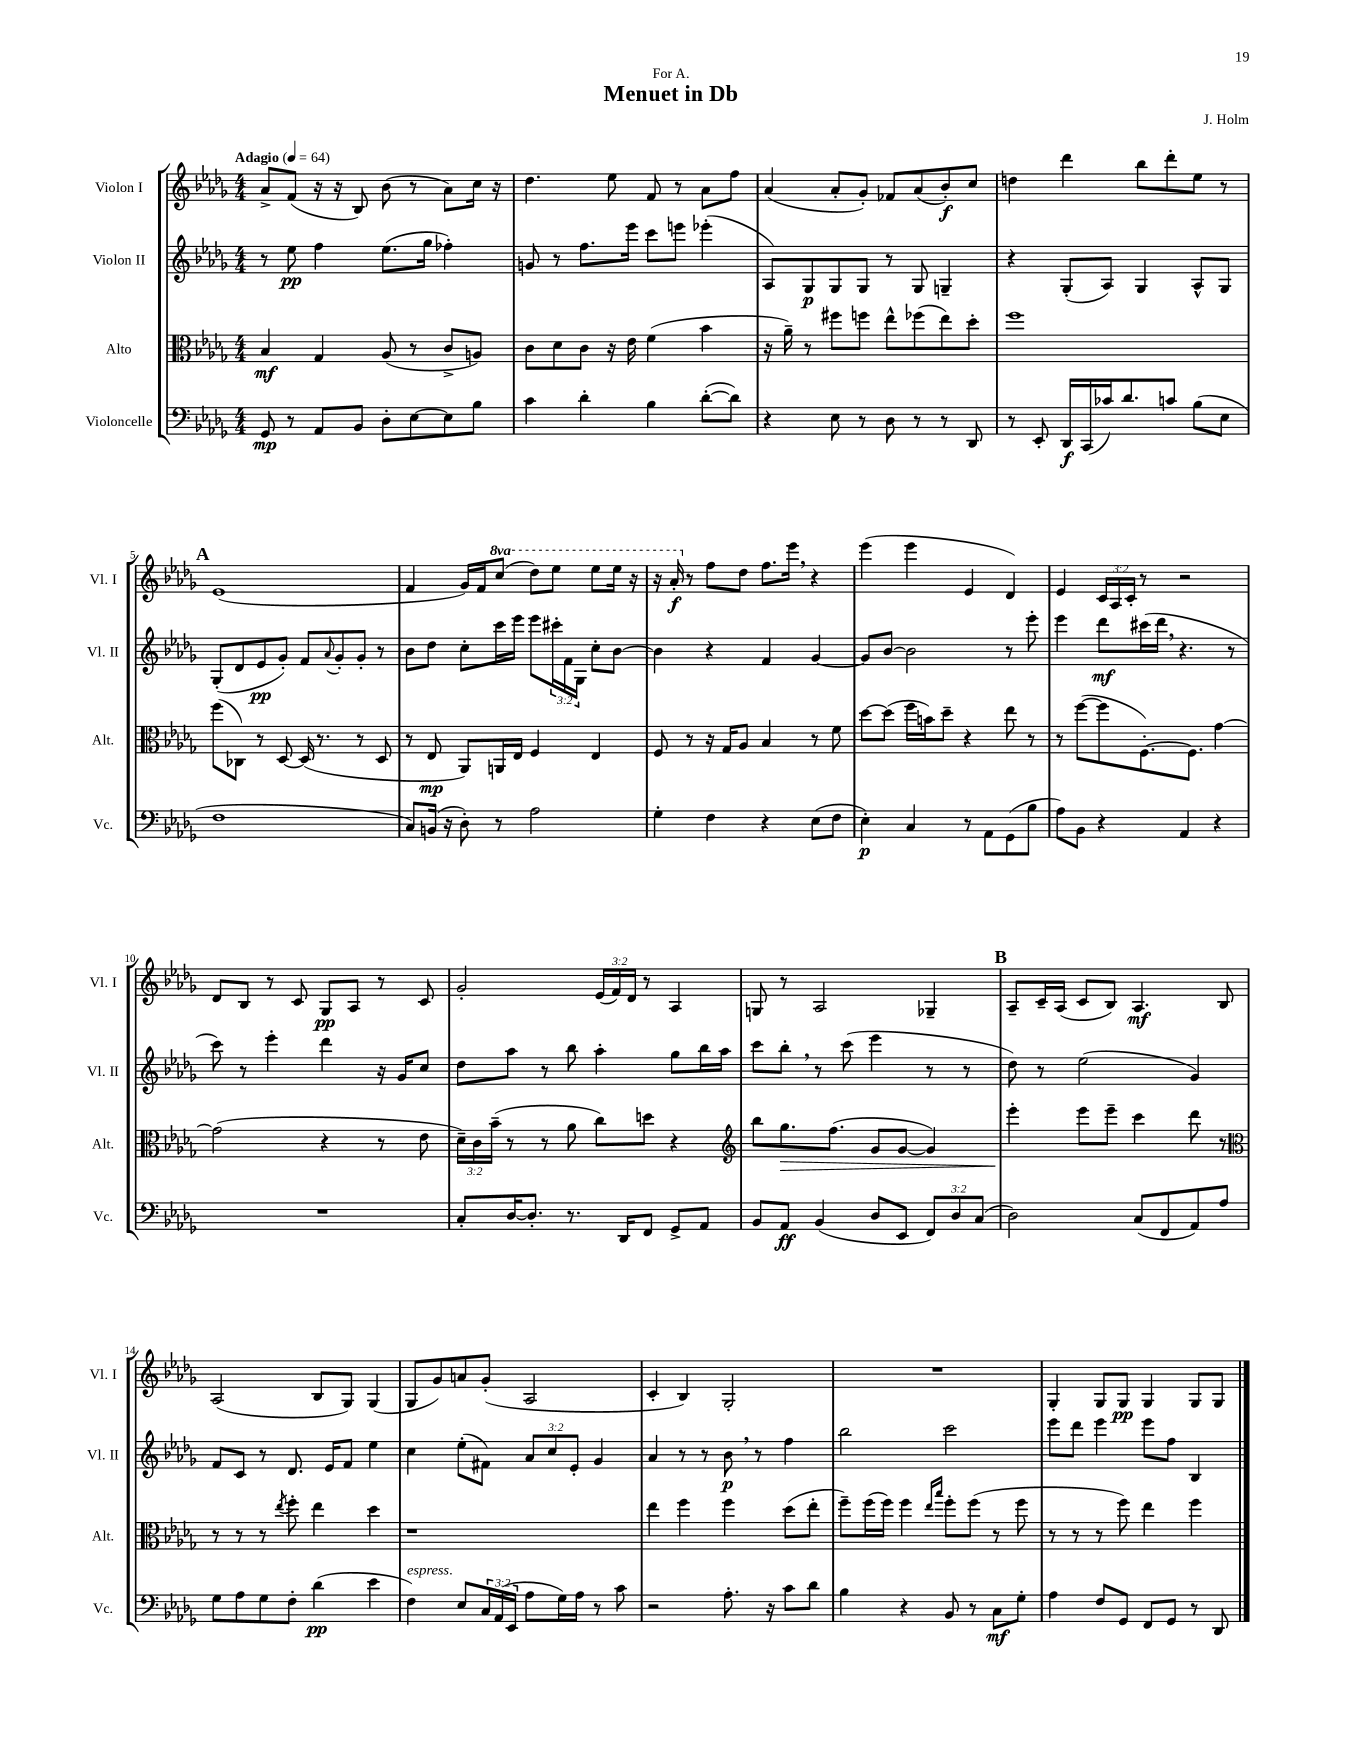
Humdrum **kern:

**kern	**dynam	**kern	**dynam	**kern	**dynam	**kern	**dynam
*part4	*part4	*part3	*part3	*part2	*part2	*part1	*part1
*staff4	*staff4	*staff3	*staff3	*staff2	*staff2	*staff1	*staff1
*I"Violoncelle	*	*I"Alto	*	*I"Violon II	*	*I"Violon I	*
*I'Vc.	*	*I'Alt.	*	*I'Vl. II	*	*I'Vl. I	*
*clefF4	*	*clefC3	*	*clefG2	*	*clefG2	*
*k[b-e-a-d-g-]	*	*k[b-e-a-d-g-]	*	*k[b-e-a-d-g-]	*	*k[b-e-a-d-g-]	*
*M4/4	*	*M4/4	*	*M4/4	*	*M4/4	*
*MM64	*	*MM64	*	*MM64	*	*MM64	*
=1	=1	=1	=1	=1	=1	=1	=1
!	!	!	!	!	!	!LO:TX:a:B:t=Adagio	!
8GG-/	mp	4B-/	mf	8r	.	8a-^/L	.
8r	.	.	.	8ee-\	pp	(8f/J	.
8AA-/L	.	4G-/	.	4ff\	.	16r	.
.	.	.	.	.	.	16r	.
8BB-/J	.	.	.	.	.	8B-/)	.
8D-'\L	.	(8A-/	.	(8.ee-\L	.	(8b-\	.
[8E-\	.	8r	.	.	.	8r	.
.	.	.	.	16gg-\Jk	.	.	.
8E-\]	.	8c^/L	.	4ff-X'\)	.	8a-\L)	.
8B-\J	.	8An/J)	.	.	.	16cc\Jk	.
.	.	.	.	.	.	16r	.
=2	=2	=2	=2	=2	=2	=2	=2
4c\	.	8c\L	.	8gn/	.	4.dd-\	.
.	.	8d-\	.	8r	.	.	.
4d-'\	.	8c\J	.	8.ff\L	.	.	.
.	.	16r	.	.	.	8ee-\	.
.	.	16e-\	.	16eee-\Jk	.	.	.
4B-\	.	(4f\	.	8ccc\L	.	8f/	.
.	.	.	.	8eeen\J	.	8r	.
([8d-'\L	.	4b-\	.	(4eee-X'\	.	8a-\L	.
8d-\J])	.	.	.	.	.	8ff\J	.
=3	=3	=3	=3	=3	=3	=3	=3
4r	.	16r	.	8A-/L)	.	(4a-/	.
.	.	16a-~\)	.	.	.	.	.
.	.	8r	.	8G-/	p	.	.
8E-\	.	8ff#X\L	.	8G-/	.	8a-'/L	.
8r	.	8ffn\J	.	8G-/J	.	8g-'/J)	.
8D-\	.	8ee-^^\L	.	8r	.	8f-X/L	.
8r	.	(8ff-X\	.	8G-/	.	(8a-/	.
8r	.	8ee-\)	.	4Gn~/	.	8b-'/)	f
8DD-/	.	8dd-'\J	.	.	.	8cc/J	.
=4	=4	=4	=4	=4	=4	=4	=4
8r	.	1ff	.	4r	.	4ddn\	.
8EE-'/	.	.	.	.	.	.	.
16DD-/LL	f	.	.	(8G-'/L	.	4ddd-\	.
(16CC/	.	.	.	.	.	.	.
16c-X/J)	.	.	.	8A-/J)	.	.	.
8.d-/	.	.	.	.	.	.	.
.	.	.	.	4G-/	.	8bb-\L	.
8cn/J	.	.	.	.	.	8ddd-'\	.
(8B-\L	.	.	.	8A-^^/L	.	8ee-\J	.
8E-\J	.	.	.	8G-/J	.	8r	.
!!LO:LB:g=z
!!LO:REH:place=s1:t=A
=5	=5	=5	=5	=5	=5	=5	=5
1F	.	(8ff\L	.	(8G-'/L	.	(1e-	.
.	.	8C-X\J)	.	8d-/	.	.	.
.	.	8r	.	8e-/	pp	.	.
.	.	[8D-/	.	8g-'/J)	.	.	.
.	.	(16D-/]	.	8f/L	.	.	.
.	.	8.r	.	.	.	.	.
.	.	.	.	8qqa-/	.	.	.
.	.	.	.	8g-'/	.	.	.
.	.	8r	.	8g-'/J	.	.	.
.	.	8D-/	.	8r	.	.	.
=6	=6	=6	=6	=6	=6	=6	=6
8C/L)	.	8r	.	8b-\L	.	4f/	.
(16BBn/Jk	.	8E-/	mp	8dd-\J	.	.	.
16r	.	.	.	.	.	.	.
8D-'\)	.	8AA-/L)	.	8cc'\L	.	16g-/LL)	.
.	.	.	.	.	.	16f/J	.
*	*	*	*	*	*	*8va	*
8r	.	16AAn/L	.	16ccc\L	.	(8ccc/J	.
.	.	16E-/JJ	.	16eee-\JJ	.	.	.
2A-\	.	4F/	.	8eee-\L	.	8ddd-\L)	.
.	.	.	.	24ccc#X'\L	.	8eee-\J	.
.	.	.	.	24f\	.	.	.
.	.	.	.	24G-\JJ	.	.	.
.	.	4E-/	.	8cc'\L	.	8eee-\L	.
.	.	.	.	[8b-\J	.	16eee-\Jk	.
.	.	.	.	.	.	16r	.
=7	=7	=7	=7	=7	=7	=7	=7
4G-'\	.	8F/	.	4b-\]	.	16r	.
.	.	.	.	.	.	16aa-'/	f
*	*	*	*	*	*	*X8va	*
.	.	8r	.	.	.	8r	.
4F\	.	16r	.	4r	.	8ff\L	.
.	.	16G-/KL	.	.	.	.	.
.	.	8A-/J	.	.	.	8dd-\J	.
4r	.	4B-/	.	4f/	.	8.ff\L	.
.	.	.	.	.	.	16eee-,\Jk	.
(8E-\L	.	8r	.	[4g-/	.	4r	.
8F\J	.	8f\	.	.	.	.	.
=8	=8	=8	=8	=8	=8	=8	=8
4E-'\)	p	[8dd-\L	.	8g-/L]	.	(4eee-\	.
.	.	(8dd-\J]	.	[8b-/J	.	.	.
4C/	.	16ff\LL	.	2b-\]	.	4eee-\	.
.	.	16bn\J)	.	.	.	.	.
.	.	8dd-~\J	.	.	.	.	.
8r	.	4r	.	.	.	4e-/	.
8AA-\L	.	.	.	.	.	.	.
(8GG-\	.	8ee-\	.	8r	.	4d-/)	.
8B-\J	.	8r	.	8eee-'\	.	.	.
=9	=9	=9	=9	=9	=9	=9	=9
8A-\L)	.	8r	.	4eee-\	.	4e-/	.
8BB-\J	.	([8ff\L	.	.	.	.	.
4r	.	8ff\]	.	8ddd-\L	mf	24c/LL	.
.	.	.	.	.	.	24A-/	.
.	.	.	.	.	.	24c'/JJ	.
.	.	[8.F'\)	.	(16ccc#X\L	.	8r	.
.	.	.	.	16ddd-,\JJ	.	.	.
4AA-/	.	.	.	4.r	.	2r	.
.	.	8.F\J]	.	.	.	.	.
4r	.	[4g-\	.	.	.	.	.
.	.	.	.	8r	.	.	.
!!LO:LB:g=z
=10	=10	=10	=10	=10	=10	=10	=10
1r	.	(2g-\]	.	8ccc\)	.	8d-/L	.
.	.	.	.	8r	.	8B-/J	.
.	.	.	.	4eee-'\	.	8r	.
.	.	.	.	.	.	8c/	.
.	.	4r	.	4ddd-\	.	8G-/L	pp
.	.	.	.	.	.	8A-/J	.
.	.	8r	.	16r	.	8r	.
.	.	.	.	16g-/KL	.	.	.
.	.	8e-\	.	8cc/J	.	8c/	.
=11	=11	=11	=11	=11	=11	=11	=11
8C'/L	.	24d-~\LL)	.	8dd-\L	.	2g-'/	.
.	.	24c\	.	.	.	.	.
.	.	(24b-~\JJ	.	.	.	.	.
[16D-/K	.	8r	.	8aa-\J	.	.	.
8.D-'/J]	.	.	.	.	.	.	.
.	.	8r	.	8r	.	.	.
8.r	.	8a-\	.	8bb-\	.	.	.
.	.	8cc\L)	.	4aa-'\	.	(24e-/LL	.
.	.	.	.	.	.	24f/)	.
16DD-/KL	.	.	.	.	.	.	.
.	.	.	.	.	.	24d-/JJ	.
8FF/J	.	8ddn\J	.	.	.	8r	.
8GG-^/L	.	4r	.	8gg-\L	.	4A-/	.
8AA-/J	.	.	.	16bb-\L	.	.	.
.	.	.	.	16aa-\JJ	.	.	.
=12	=12	=12	=12	=12	=12	=12	=12
*	*	*clefG2	*	*	*	*	*
8BB-/L	.	8bb-\L	.	8ccc\L	.	8Gn/	.
!	!	!	!LO:HP:b	!	!	!	!
8AA-/J	ff	8.gg-\	>	8bb-',\J	.	8r	.
(4BB-/	.	.	.	8r	.	2A-/	.
.	.	(8.ff\J	.	.	.	.	.
.	.	.	.	(8ccc\	.	.	.
8D-/L	.	8g-/L	.	4eee-\	.	.	.
8EE-/J	.	[8g-/J	.	.	.	.	.
12FF/L)	.	4g-/])	.	8r	.	4G-X~/	.
12D-/	.	.	.	.	.	.	.
.	.	.	.	8r	.	.	.
(12C/J	.	.	.	.	.	.	.
!!LO:REH:place=s1:t=B
=13	=13	=13	=13	=13	=13	=13	=13
2D-\)	.	4eee-'\	.	8dd-\)	.	8A-~/L	.
.	.	.	.	8r	.	16c~/L	.
.	.	.	.	.	.	(16A-/JJ	.
.	.	8eee-\L	]	(2ee-\	.	8c/L	.
.	.	8eee-~\J	.	.	.	8B-/J)	.
(8C/L	.	4ccc\	.	.	.	4.A-/	mf
8FF/	.	.	.	.	.	.	.
8AA-/)	.	8ddd-\	.	4g-/)	.	.	.
8A-/J	.	8r	.	.	.	8B-/	.
!!LO:LB:g=z
=14	=14	=14	=14	=14	=14	=14	=14
*	*	*clefC3	*	*	*	*	*
8G-\L	.	8r	.	8f/L	.	(2A-/	.
8A-\	.	8r	.	8c/J	.	.	.
8G-\	.	8r	.	8r	.	.	.
.	.	8qee-/	.	.	.	.	.
8F'\J	.	8ff'\	.	8.d-/	.	.	.
(4d-\	pp	4ee-\	.	.	.	8B-/L	.
.	.	.	.	16e-/KL	.	.	.
.	.	.	.	8f/J	.	8G-/J)	.
4e-\	.	4dd-\	.	4ee-\	.	(4G-/	.
=15	=15	=15	=15	=15	=15	=15	=15
!LO:TX:a:i:t=espress.	!	!	!	!	!	!	!
4F\)	.	1r	.	4cc\	.	8G-/L	.
.	.	.	.	.	.	8g-/)	.
8E-/L	.	.	.	(8ee-'\L	.	8an/	.
24C/L	.	.	.	8f#X\J)	.	(8g-'/J	.
(24AA-/	.	.	.	.	.	.	.
24EE-/JJ	.	.	.	.	.	.	.
8A-\L	.	.	.	12a-/L	.	2A-/	.
.	.	.	.	12cc/	.	.	.
16G-\L)	.	.	.	.	.	.	.
.	.	.	.	12e-'/J	.	.	.
16A-\JJ	.	.	.	.	.	.	.
8r	.	.	.	4g-/	.	.	.
8c\	.	.	.	.	.	.	.
=16	=16	=16	=16	=16	=16	=16	=16
2r	.	4ee-\	.	4a-/	.	4c'/	.
.	.	4ff\	.	8r	.	4B-/)	.
.	.	.	.	8r	.	.	.
8.A-'\	.	4ff\	.	8b-,\	p	2G-'/	.
.	.	.	.	8r	.	.	.
16r	.	.	.	.	.	.	.
8c\L	.	(8dd-\L	.	4ff\	.	.	.
8d-\J	.	8ee-'\J	.	.	.	.	.
=17	=17	=17	=17	=17	=17	=17	=17
4B-\	.	8ff~\L)	.	2bb-\	.	1r	.
.	.	(16ff\L	.	.	.	.	.
.	.	16ff\JJ)	.	.	.	.	.
4r	.	4ff\	.	.	.	.	.
.	.	16qqee-/LL	.	.	.	.	.
.	.	16qqbb-/JJ	.	.	.	.	.
8BB-/	.	8ff'\L	.	2ccc\	.	.	.
8r	.	(8ff\J	.	.	.	.	.
8C\L	mf	8r	.	.	.	.	.
8G-'\J	.	8ff\	.	.	.	.	.
=18	=18	=18	=18	=18	=18	=18	=18
4A-\	.	8r	.	8eee-\L	.	4G-'/	.
.	.	8r	.	8ddd-\J	.	.	.
8F/L	.	8r	.	4eee-\	.	8G-/L	.
8GG-/J	.	8ff\)	.	.	.	8G-/J	pp
8FF/L	.	4ee-\	.	8eee-\L	.	4G-/	.
8GG-/J	.	.	.	8ff\J	.	.	.
8r	.	4ff\	.	4B-/	.	8G-/L	.
8DD-/	.	.	.	.	.	8G-/J	.
==	==	==	==	==	==	==	==
*-	*-	*-	*-	*-	*-	*-	*-
